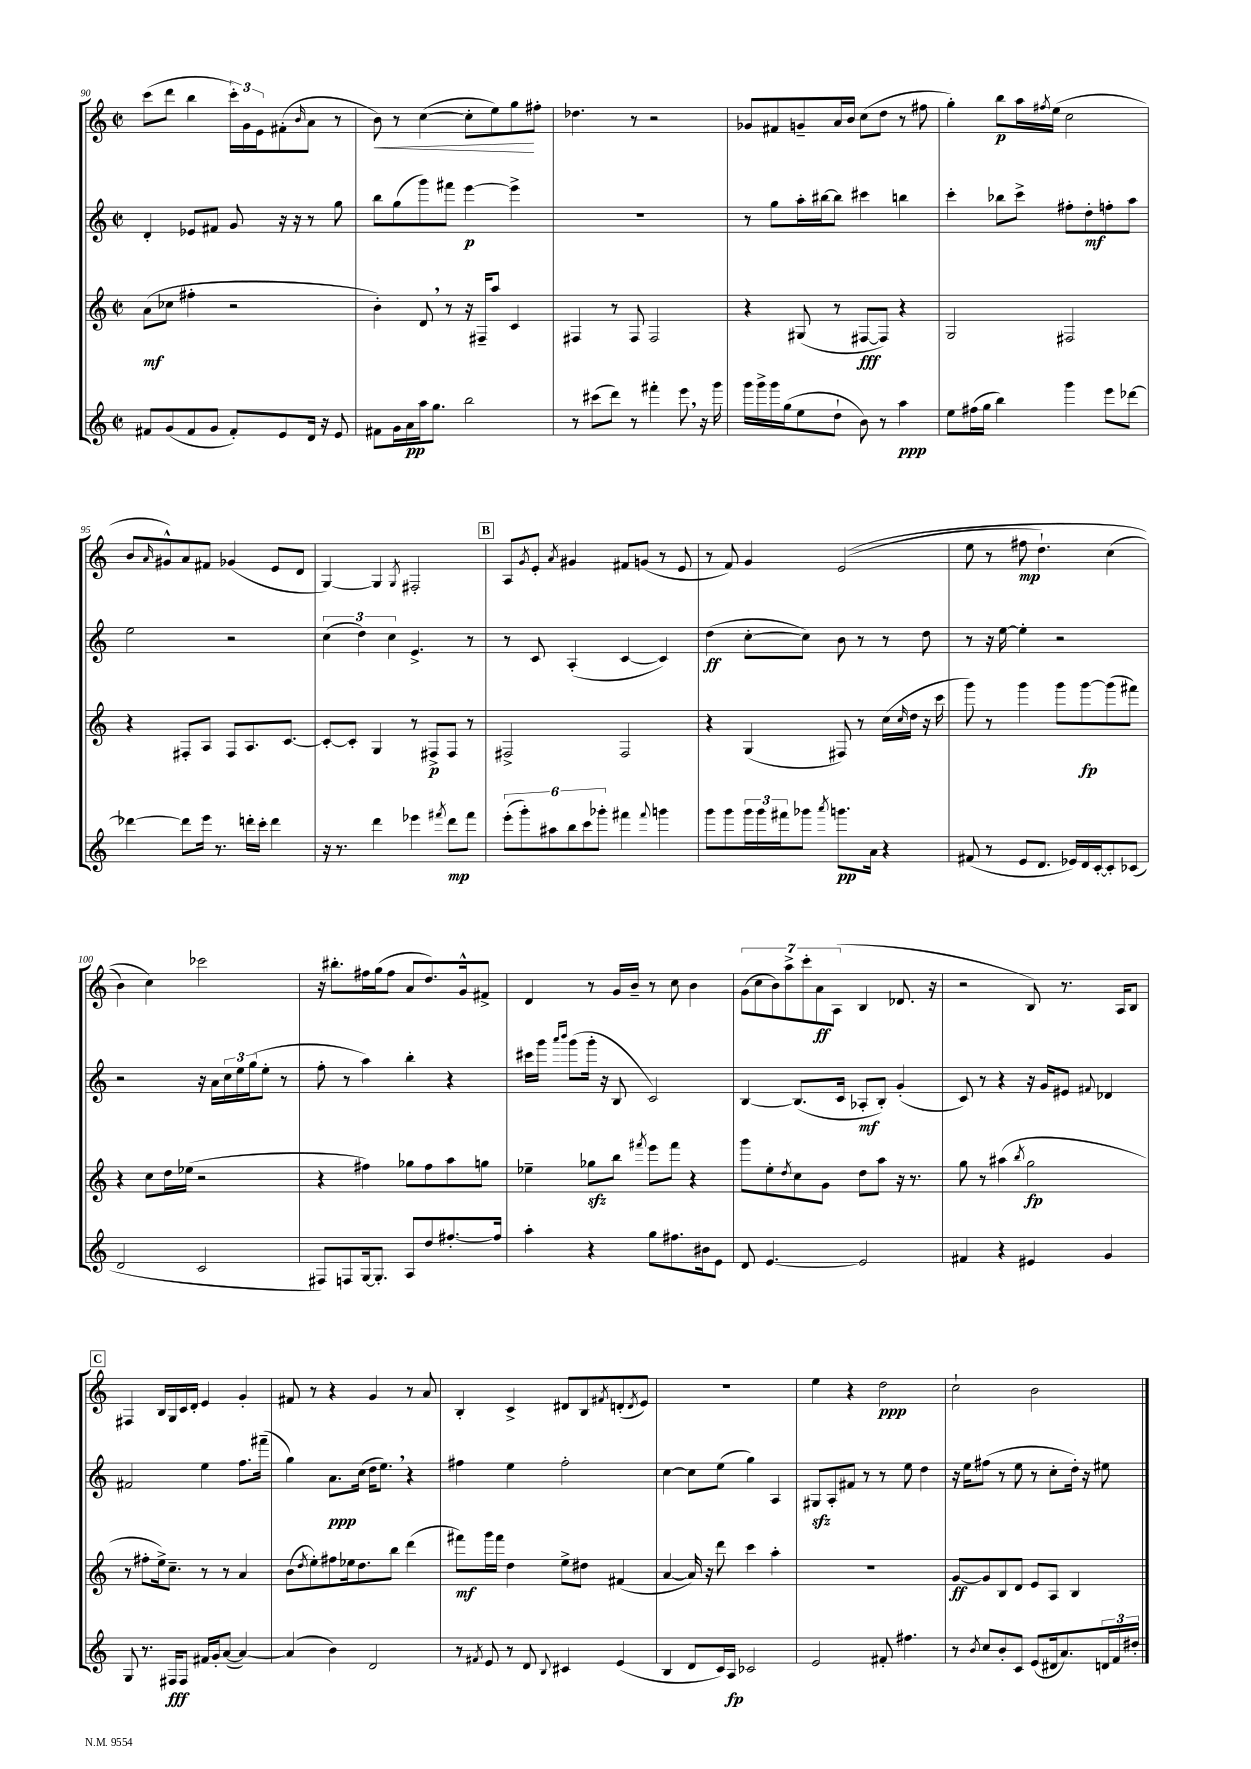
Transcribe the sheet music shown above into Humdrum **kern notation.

**kern	**kern	**kern	**kern
*staff4	*staff3	*staff2	*staff1
*clefG2	*clefG2	*clefG2	*clefG2
*k[]	*k[]	*k[]	*k[]
*M2/2	*M2/2	*M2/2	*M2/2
*met(c|)	*met(c|)	*met(c|)	*met(c|)
8f#/L	(8a\L	4d'/	(8ccc\L
(8g/	8cc-\J	.	8ddd\J
8f#/	4ff#'\	8e-/L	4bb\
8g/J	.	8f#/J	.
8f#'/L)	2r	8g/	24ccc'\LL)
.	.	.	24g\
.	.	.	24e\J
8e/	.	16r	(8f#'\
.	.	16r	.
.	.	.	16qqb/
16d/Jk	.	8r	8a\J
16r	.	.	.
8e/	.	8gg\	8r
=	=	=	=
8f#\L	4b'\)	8bb\L	8b\)
16g\L	.	(8gg\	8r
16a\	.	.	.
16aa\J	8d/	8ggg\)	([4cc\
8.gg\J	.	.	.
.	8r	8fff#\J	.
2bb\	16r	[4eee\	8cc'\]L
.	16F#~/LK	.	.
.	8aa/J	.	8ee\)
.	4c/	4eee^\]	8gg\
.	.	.	8ff#'\J
=	=	=	=
8r	4F#/	1r	4.dd-\
(8ccc#\L	.	.	.
8ddd\J)	8r	.	.
8r	8F#/	.	8r
4fff#'\	2F#/	.	2r
8eee\	.	.	.
16r	.	.	.
16ggg\	.	.	.
=	=	=	=
16ggg\LL	4r	8r	8g-/L
16ggg^\	.	.	.
16ggg\	.	8gg\L	8f#/
(16gg\J	.	.	.
8ee\	(8G#/	16aa'\L	8g~/
.	.	[16bb#\J	.
8dd`\J	8r	8bb#\]J	16a/L
.	.	.	16b/JJ
8b\)	[8F#/L	4ccc#\	(8cc\L
8r	8F#/]J)	.	8dd\J
4aa\	4r	4bb\	8r
.	.	.	8ff#\
=	=	=	=
8ee\L	2G/	4ccc'\	4gg'\)
(16ff#\L	.	.	.
16gg\JJ	.	.	.
4bb\)	.	8bb-\L	8bb\L
.	.	8ccc^\J	16aa\L
.	.	.	8qff#/
.	.	.	(16ee\JJ
4ggg\	2F#/	8ff#'\L	2cc\
.	.	8dd'\	.
8eee\L	.	8ff'\	.
[8ddd-\J	.	8aa\J	.
=	=	=	=
4ddd-\_	4r	2ee\	8b/L
.	.	.	16qqa/
.	.	.	8g#^^/)
8ddd-\]L	8F#'/L	.	8a/
16eee\Jk	8A/J	.	8f#/J
8.r	.	.	.
.	8F#/L	2r	(4g-/
16ddd'\LL	8.A/	.	.
16ccc'\JJ	.	.	.
4ddd\	.	.	8e/L
.	[8.c/J	.	.
.	.	.	8d/J
=	=	=	=
16r	8c'/_L	(6cc\	[4G/)
8.r	.	.	.
.	8c'/]J	.	.
.	.	6dd\)	.
4ddd\	4G/	.	4G/]
.	.	6cc\	.
.	.	.	8qG/
4eee-\	8r	4.e^/	2F#'/
.	8F#^/L	.	.
8qfff#/	.	.	.
8ddd\L	8F#/J	.	.
8fff#\J	8r	8r	.
=	=	=	=
(12eee'\L	2F#^/	8r	8A/L
12ggg'\)	.	.	.
.	.	.	8qg/
.	.	8c/	8e'/J
12aa#\	.	.	.
.	.	.	8qa/
12bb\	.	(4A'/	4g#/
12ccc\	.	.	.
12ggg-'\J	.	.	.
4fff#\	2F#/	[4c/	8f#/L
.	.	.	(8g/J
8qqfff#/	.	.	.
4ggg\	.	4c/])	8r
.	.	.	8e/
=	=	=	=
8ggg\L	4r	(4dd\	8r
8ggg\	.	.	8f/)
24ggg\L	(4G/	[8cc'\L	4g/
24ggg\	.	.	.
24fff#\J	.	.	.
8ggg-\J	.	8cc\]J)	.
8qaaa/	.	.	.
8.ggg\L	8F#/)	8b\	&((2e/
.	8r	8r	.
16a\Jk	.	.	.
4r	(16cc\LL	8r	.
.	16qqcc/	.	.
.	16dd\JJ	.	.
.	16r	8dd\	.
.	16ccc\	.	.
=	=	=	=
(8f#/	8ggg\)	8r	8ee\
8r	8r	16r	8r
.	.	[16ee\	.
8e/L	4ggg\	4ee'\]	8ff#\
8.d/J	.	.	4.dd`\)
.	8ggg\L	2r	.
16e-/LL)	.	.	.
16d/	[8ggg\	.	.
[16c'/J	.	.	.
8c'/]	(8ggg\]	.	(4cc\
(8c-/J	8fff#\J)	.	.
=	=	=	=
2d/	4r	2r	4b\)
.	8cc\L	.	4cc\&)
.	16dd\L	.	.
.	(16ee-\JJ	.	.
2c/	2r	16r	2ccc-\
.	.	16a\LL	.
.	.	24cc\	.
.	.	24ee\	.
.	.	(24gg\J	.
.	.	8ee'\J	.
.	.	8r	.
=	=	=	=
8F#/L)	4r	8ff'\	16r
.	.	.	8.bb#'\L
8F/	.	8r	.
[16G/k	4ff#\)	4aa\)	16ff#\L
8.G'/]J	.	.	(16gg\J
.	.	.	8ff#\J
8A/L	8gg-\L	4bb'\	8a/L
8dd/	8ff#\	.	8.dd/)
[8.ff#'/	8aa\	4r	.
.	.	.	16g^^/k
.	8gg\J	.	8f#^/J
16ff#/]Jk	.	.	.
=	=	=	=
4aa'\	4ee-~\	16ccc#\LL	4d/
.	.	16ggg\JJ	.
.	.	16qqaaa/LL	.
.	.	16qqbbb/JJ	.
.	.	(8ggg\L	.
4r	8gg-\L	16ggg'\Jk	8r
.	.	16r	.
.	8bb\J	8B/	16g/LL
.	.	.	16b~/JJ
.	8qfff#/	.	.
8gg\L	8eee\L	2c/)	8r
8.ff#\	8fff#\J	.	8cc\
.	4r	.	4b\
16b#\k	.	.	.
8e\J	.	.	.
=	=	=	=
8d/	8ggg\L	[4B/	(14g\L
.	.	.	14cc\
[4.e/	8ee'\	.	.
.	.	.	14b\)
.	.	.	14aa^\
.	8qdd/	.	.
.	8cc\	(8.B/]L	.
.	.	.	14ccc'\
.	.	.	14a\
.	8g\J	.	.
.	.	.	(14A\J
.	.	16c/Jk	.
2e/]	8dd\L	8A-'/L	4B/
.	8aa\J	8B'/J)	.
.	16r	(4g'/	8.d-/
.	8.r	.	.
.	.	.	16r
=	=	=	=
4f#/	8gg\	8c/)	2r
.	8r	8r	.
4r	(4aa#\	4r	.
.	8qbb/	.	.
4e#/	2gg\	16r	8B/)
.	.	16g/LK	.
.	.	8e#/J	8.r
.	.	8qqf#/	.
4g/	.	4d-/	.
.	.	.	16A/LK
.	.	.	8B/J
=	=	=	=
8G/	8r	2f#/	4F#/
8.r	8ff#'\L	.	.
.	16ee^\k)	.	16B/LL
16F#/LK	8.cc~\J	.	16G/
8F#/J	.	.	16c/
.	.	.	16d'/JJ
16f#/LL	8r	4ee\	4e/
16g'/J	.	.	.
([8a/J	8r	.	.
4a/_)	4a/	8.ff\L	4g'/
.	.	(16fff#~\Jk	.
=	=	=	=
(4a/]	(8b\L	4gg\)	8f#/
.	8qdd/	.	.
.	8ee'\)	.	8r
4b\)	8ff#\	8.a\L	4r
.	16ee-\k	.	.
.	8.dd\	(16cc\Jk	.
2d/	.	16dd\LK	4g/
.	.	8.ee\J)	.
.	8bb\J	.	.
.	(4ddd\	4r	8r
.	.	.	8a/
=	=	=	=
8r	8fff#\L)	4ff#\	4B'/
8qf#/	.	.	.
8e/	16ggg\L	.	.
.	16fff#\JJ	.	.
8r	4dd\	4ee\	4c^/
8d/	.	.	.
8qqB/	.	.	.
4c#/	8ee^\L	2ff#'\	8d#/L
.	8dd#\J	.	8B/
.	.	.	8qf#/
(4e/	(4f#/	.	(8d'/
.	.	.	8qd/
.	.	.	8e/J)
=	=	=	=
4B/	[4a/	[4cc\	1r
8d/L	16a/])	8cc\]L	.
.	16r	.	.
16c/L)	8ddd\	(8ee\J	.
16A/JJ	.	.	.
2c-/	4ccc\	4gg\)	.
.	4aa'\	4A/	.
=	=	=	=
2e/	1r	8G#/L	4ee\
.	.	8A'/	.
.	.	8f#/J	4r
.	.	8r	.
8f#'/	.	8r	2dd\
4.ff#\	.	8ee\	.
.	.	4dd\	.
=	=	=	=
8r	[8g/L	16r	2cc`\
.	.	16ee\LK	.
8qb/	.	.	.
8cc/L	8g/]	(8ff#\J	.
8b'/	8B/	8r	.
8c/J	8d/J	8ee\	.
(8e/L	8e/L	8r	2b\
16d#/k	8A/J	8cc'\L	.
8.a/)	.	.	.
.	4B/	16dd'\Jk)	.
.	.	16r	.
24d/L	.	8ee#\	.
24f/	.	.	.
24dd#'/JJ	.	.	.
==	==	==	==
*-	*-	*-	*-
